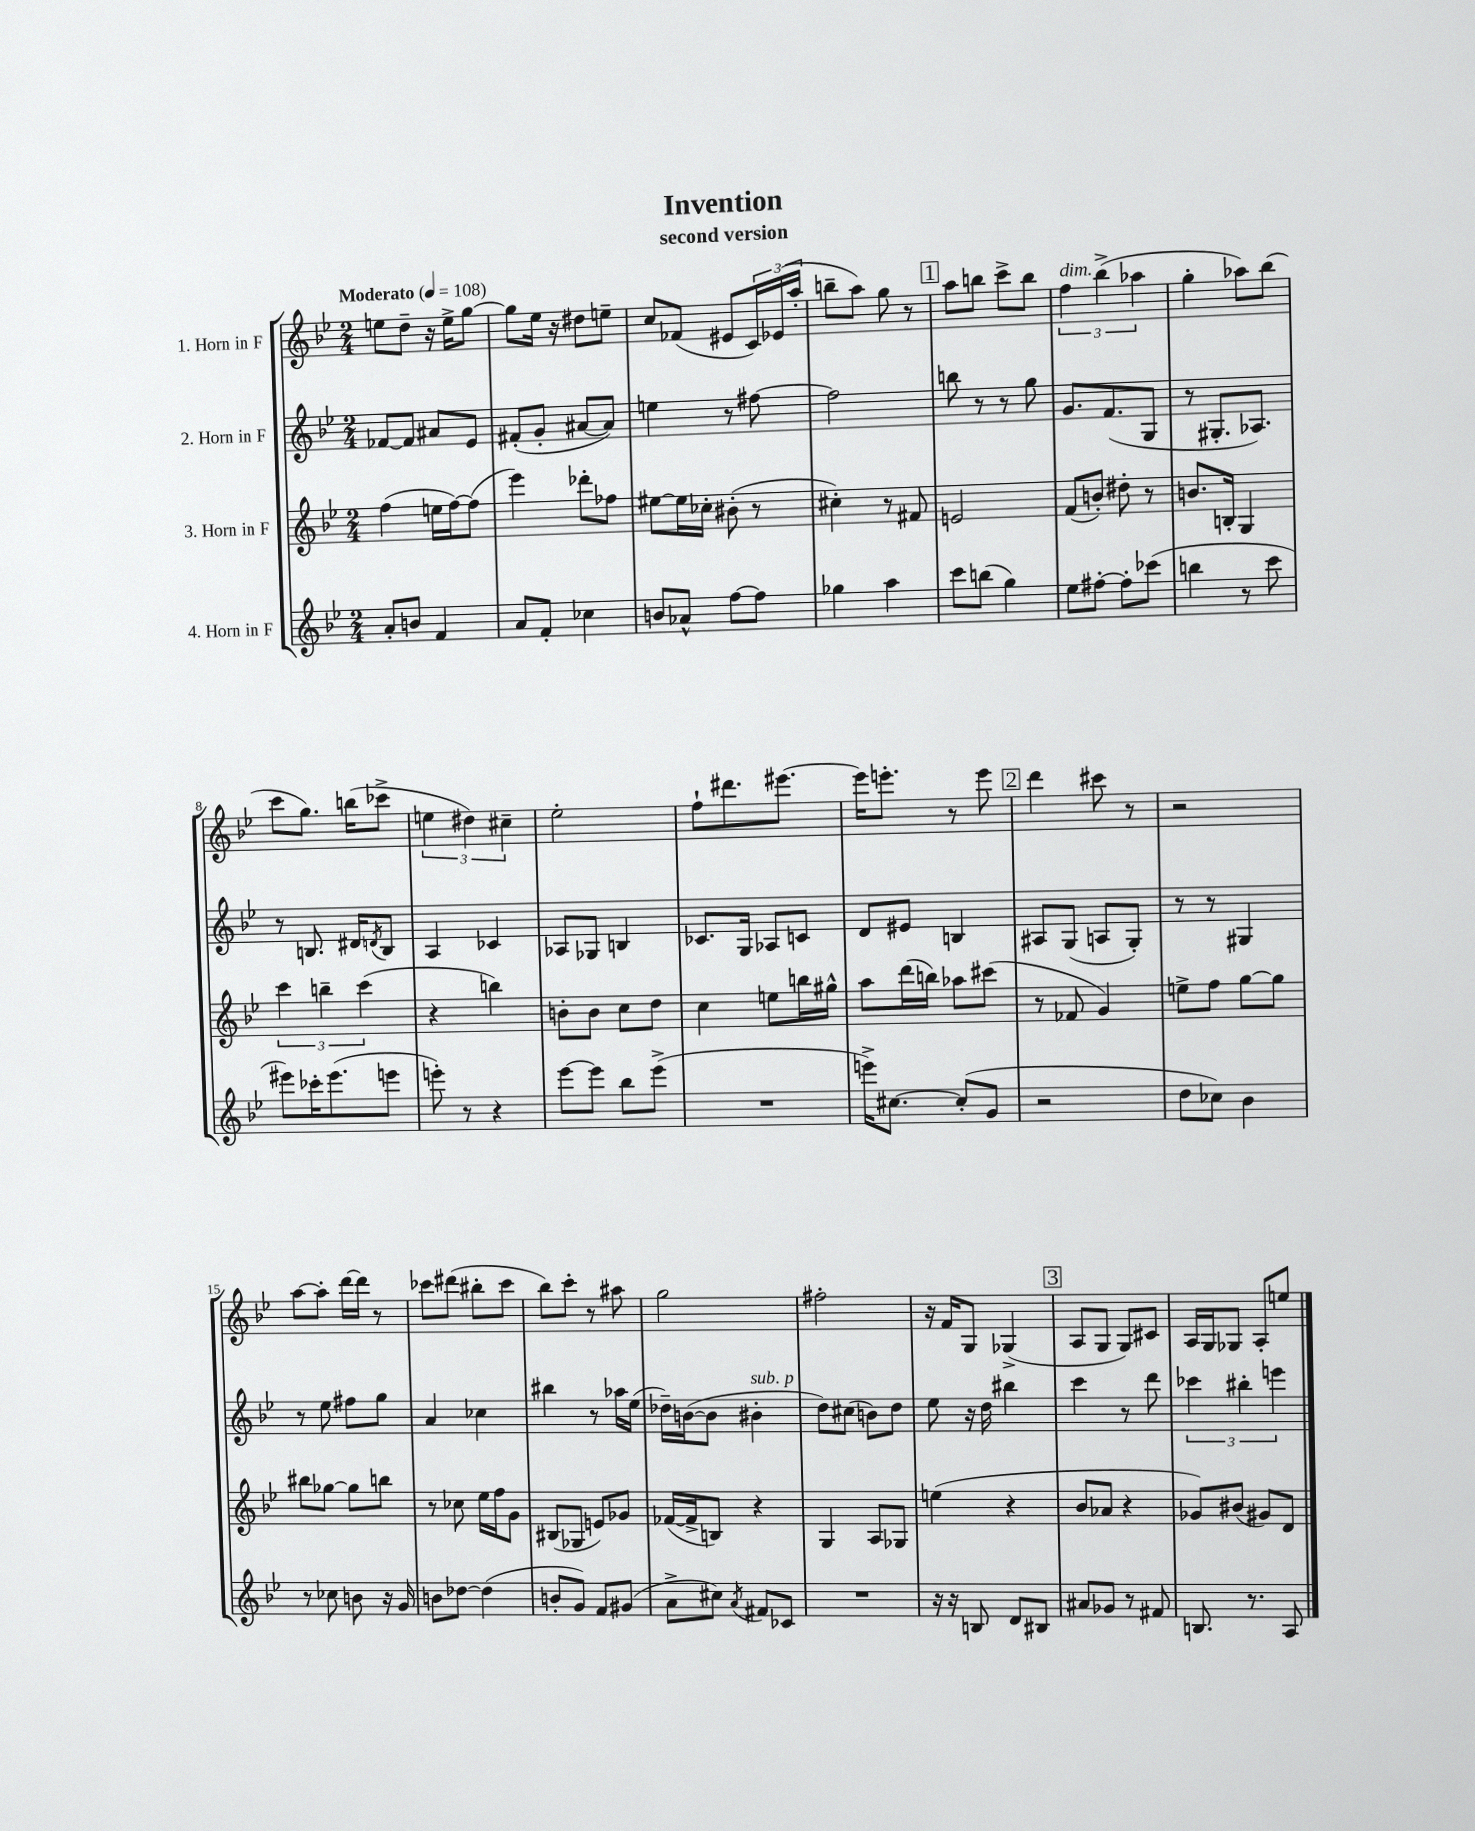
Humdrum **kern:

**kern	**kern	**kern	**kern
*staff4	*staff3	*staff2	*staff1
*clefG2	*clefG2	*clefG2	*clefG2
*k[b-e-]	*k[b-e-]	*k[b-e-]	*k[b-e-]
*M2/4	*M2/4	*M2/4	*M2/4
*MM108	*MM108	*MM108	*MM108
8a'	(4ff	[8f-	8ee
8b	.	8f-]	8dd~
4f	16ee	8a#	16r
.	[16ff)	.	16ee^
.	(8ff]	8e-	[8gg
=	=	=	=
8a	4eee-)	(8f#'	8gg]
8f'	.	8g'	16ee-
.	.	.	16r
4cc-	8ddd-'	[8a#	8dd#
.	8ff-	8a#])	8ee~
=	=	=	=
8b	[8ee#	4ee	8cc
8a-^^	16ee#]	.	(8f-
.	16cc-'	.	.
[8ff	(8b#'	8r	8e#
8ff]	8r	[8ff#	24c)
.	.	.	(24e-
.	.	.	24aa'
=	=	=	=
4gg-	4cc#')	2ff#]	8bb~
.	.	.	8aa)
4aa	8r	.	8gg
.	8f#	.	8r
=	=	=	=
8ccc	2e	8bb	8aa
(8bb	.	8r	8bb
4gg)	.	8r	8ccc^
.	.	8gg	8bb
=	=	=	=
8ee-	(8f	8.g	6ff
[8ff#'	8b')	.	.
.	.	.	(6bb-^
.	.	(8.f	.
8ff#']	8dd#'	.	.
.	.	.	6aa-
(8ccc-	8r	8G	.
=	=	=	=
4bb	8.b	8r	4gg'
.	.	8.G#'	.
.	16B'	.	.
8r	4G	.	8aa-)
.	.	8.A-)	.
8ccc	.	.	(8bb-
=	=	=	=
8eee#)	6ccc	8r	8ccc
16ccc-'	.	8.B	8.gg)
.	6bb~	.	.
(8.eee#	.	.	.
.	.	16d#	(16bb
.	(6ccc	.	.
.	.	8qd	.
8eee	.	8B	8ccc-^
=	=	=	=
8eee')	4r	4A	6ee
8r	.	.	.
.	.	.	6dd#)
4r	4bb)	4c-	.
.	.	.	6cc#~
=	=	=	=
[8eee-	8b'	8A-	2ee-'
8eee-]	8b	8G-	.
8bb-	8cc	4B	.
(8eee-^	8dd	.	.
=	=	=	=
2r	4cc	8.c-	8ff`
.	.	.	8.ddd#
.	.	16G	.
.	8ee	8A-	.
.	.	.	[8.eee#
.	16bb	8c	.
.	16gg#^^	.	.
=	=	=	=
16eee^)	8aa	8d	16eee#]
[8.cc#	.	.	8.eee'
.	(16ddd	8e#	.
.	16bb)	.	.
(8cc#']	8aa-	4B	8r
8g	(8ccc#	.	8eee
=	=	=	=
2r	8r	8A#	4ddd
.	8f-	(8G	.
.	4g)	8A	8ccc#
.	.	8G')	8r
=	=	=	=
8dd	8ee^	8r	2r
8cc-)	8ff	8r	.
4b-	[8gg	4G#	.
.	8gg]	.	.
=	=	=	=
8r	8bb#	8r	[8aa
8cc-	[8gg-	8ee-	8aa']
8b	8gg-]	8ff#	[16ddd
.	.	.	16ddd]
16r	8bb	8gg	8r
16g	.	.	.
=	=	=	=
8b	8r	4a	8ccc-
[8dd-	8cc-	.	(8ddd#
(4dd-]	16ee-	4cc-	8bb#'
.	16ff	.	.
.	8g	.	8ccc-
=	=	=	=
8b'	(8B#	4bb#	8bb-)
8g)	8G-	.	8ccc'
8f	8e)	8r	8r
(8g#	8g-	16aa-	8aa#
.	.	(16ee-	.
=	=	=	=
8a^	([16f-	16dd-~)	2gg
.	16f-^]	([16b	.
8cc#)	8B)	8b]	.
8qa	.	.	.
8f#	4r	4b#'	.
8c-	.	.	.
=	=	=	=
2r	4G	8dd)	2ff#'
.	.	(8cc#	.
.	8A	8b)	.
.	8G-	8dd	.
=	=	=	=
16r	(4ee	8ee-	16r
16r	.	.	16f
8B	.	16r	8G
.	.	16dd	.
8d	4r	4bb#	(4G-^
8B#	.	.	.
=	=	=	=
8a#	8b-	4ccc	8A
8g-	8a-	.	8G
8r	4r	8r	8G)
8f#	.	8ddd	8c#
=	=	=	=
8.B	8g-)	6ccc-	16A
.	.	.	16G
.	(8b#	.	8G-
.	.	6bb#'	.
8.r	.	.	.
.	8g#)	.	8A'
.	.	6eee	.
8A	8d	.	8ee
==	==	==	==
*-	*-	*-	*-
